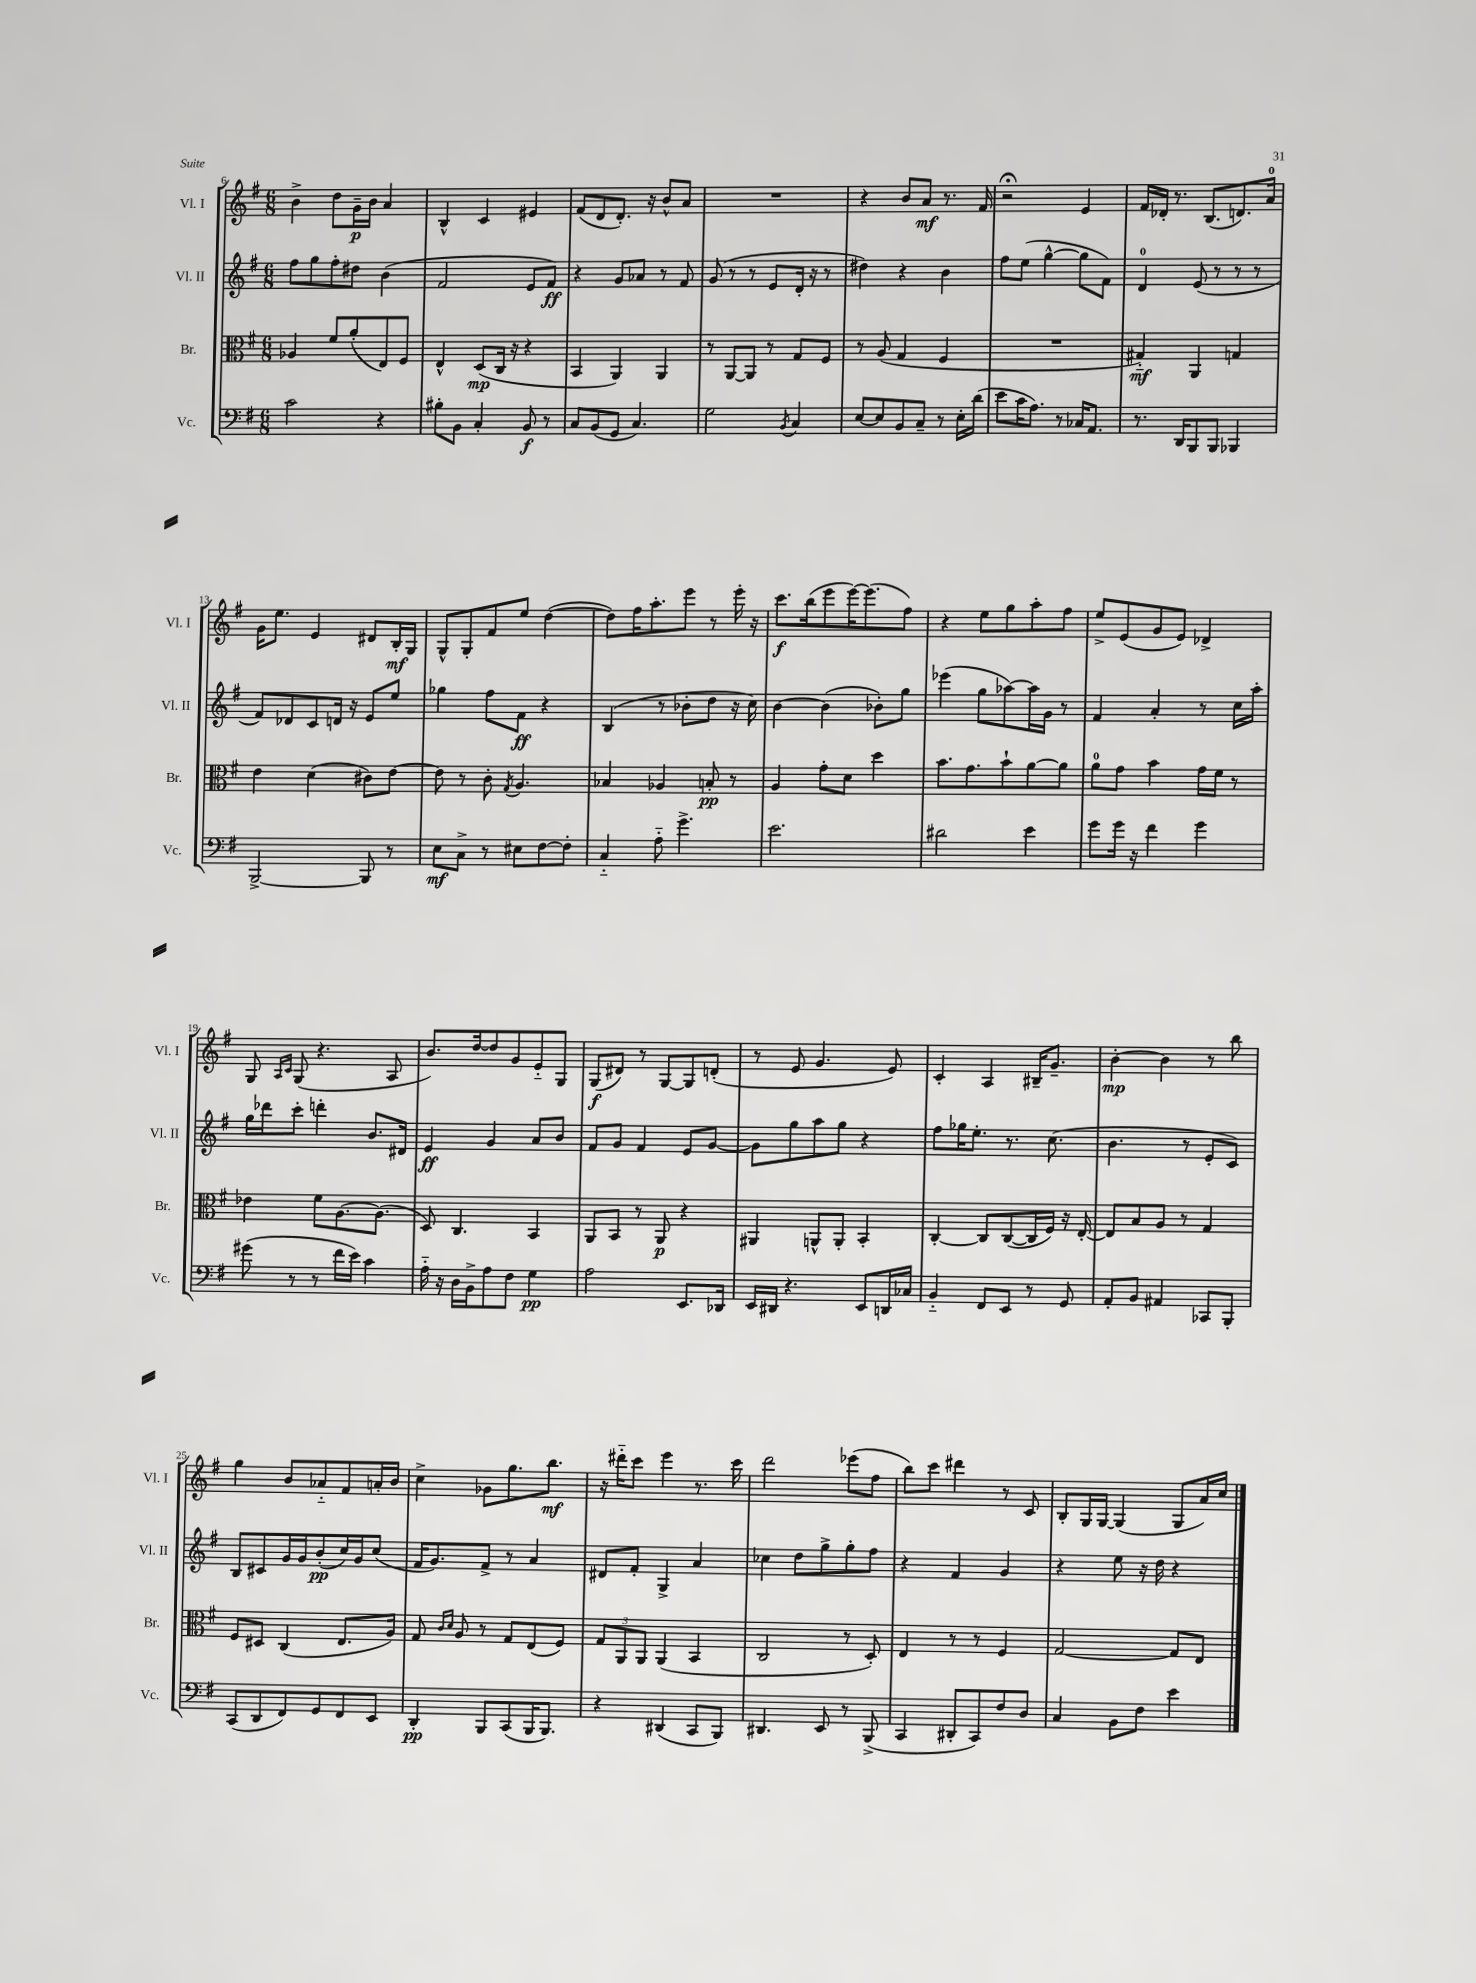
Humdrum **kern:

**kern	**kern	**kern	**kern
*staff4	*staff3	*staff2	*staff1
*clefF4	*clefC3	*clefG2	*clefG2
*k[f#]	*k[f#]	*k[f#]	*k[f#]
*M6/8	*M6/8	*M6/8	*M6/8
2c\	4A-/	8ff#\L	4b^\
.	.	8gg\	.
.	8f#/L	8ff#'\	8dd\L
.	(8a'/	8dd#\J	16g~\L
.	.	.	16b\JJ
4r	8E/)	(4b\	4a/
.	8F#/J	.	.
=	=	=	=
8B#'\L	4E^^/	2f#/	4B^^/
8BB\J	.	.	.
4C'/	(8D/L	.	4c/
.	16C/Jk	.	.
.	16r	.	.
8BB/	4r	8e/L	4e#/
8r	.	8f#/J)	.
=	=	=	=
8C/L	4BB/	4r	(8f#/L
(8BB/	.	.	8d/
8GG/J	4AA/)	8g/L	8.d'/J)
4.C/)	.	8a-/J	.
.	.	.	16r
.	4AA/	8r	8b^^/L
.	.	8f#/	8a/J
=	=	=	=
2G\	8r	(8g/	2.r
.	[8AA/L	8r	.
.	8AA/]J	8r	.
.	8r	8e/L	.
8qBB/	.	.	.
4C/	8G/L	16d'/Jk	.
.	.	16r	.
.	8F#/J	8r	.
=	=	=	=
[8E/L	8r	4dd#\)	4r
8E/]	(8A/	.	.
8BB/	4G/	4r	8b/L
8C~/J	.	.	8a/J
8r	4F#/	4b\	8.r
16E'\LL	.	.	.
(16d\JJ	.	.	16f#/
=	=	=	=
8e\L	2.r	8ff#\L	2r;
16c\K	.	(8ee\J	.
8.A\J)	.	.	.
.	.	[4gg^^\	.
8r	.	.	.
16C-/LK	.	8gg\]L	4e/
8.AA/J	.	.	.
.	.	8f#\J)	.
=	=	=	=
8.r	4G#'~/)	4d/	16f#/LL
.	.	.	16d-'/JJ
.	.	.	8.r
16DD/LK	.	.	.
8BBB/	4AA/	(8e/	.
.	.	.	(8.B/L
8BBB/J	.	8r	.
4BBB-/	4G/	8r	8.d/)
.	.	8r	.
.	.	.	16a/Jk
=	=	=	=
[2BBB^/	4e\	8f#/L)	16g\LK
.	.	.	8.ee\J
.	.	8d-/	.
.	(4d\	8c/	4e/
.	.	16d/Jk	.
.	.	16r	.
8BBB/]	8c#\L)	8e/L	8d#/L
8r	[8e\J	8ee/J	16B'/L
.	.	.	16G/JJ
=	=	=	=
8E\L	8e\]	4gg-\	8G^^/L
8C^\J	8r	.	8G'/
8r	8c'\	8ff#\L	8f#/
.	8qG/	.	.
8E#\L	4.A/	8f#\J	8ee/J
[8F#\	.	4r	([4dd\
8F#'\]J	.	.	.
=	=	=	=
4C'~/	4B-/	(4B/	8dd\]L)
.	.	.	16ff#\K
.	.	.	8.aa'\
8A'~\	4A-/	8r	.
4.g^\	.	8b-'\L	8eee\J
.	8B'/	8dd\J	8r
.	8r	16r	16eee'\
.	.	16cc\)	16r
=	=	=	=
2.e\	4A/	[4b\	8.ccc\L
.	.	.	(16bb\k
.	8g'\L	(4b\]	8eee\
.	8d\J	.	[16eee\K)
.	.	.	(8.eee\]
.	4dd\	8b-'\L)	.
.	.	8gg\J	8ff#\J)
=	=	=	=
2d#\	8.b\L	(4eee-\	4r
.	8.g\	.	.
.	.	8gg\L	8ee\L
.	8b`\	[8aa-\)	8gg\
4e\	[8a\	16aa-\]L	8aa'\
.	.	16g\JJ	.
.	8a\]J	8r	8ff#\J
=	=	=	=
8g\L	8a\L	4f#/	8ee^/L
16g\Jk	8g\J	.	(8e/
16r	.	.	.
4f#\	4b\	4a'/	8g/
.	.	.	8e/J)
4g\	16g\LL	8r	4d-^/
.	16f#\JJ	.	.
.	8r	16cc\LL	.
.	.	16aa'\JJ	.
=	=	=	=
(8g#\	4e-\	16gg\LL	8G/
.	.	16ddd-\J	.
.	.	.	16qqA/LL
.	.	.	16qqc/JJ
8r	.	8ccc'\J	(8G/
8r	8f#\L	4ddd'\	4.r
16f#\LL	[8.A\	.	.
16e\JJ)	.	.	.
4c\	.	8.b/L	.
.	(8.A\]J	.	.
.	.	.	8A/
.	.	16d#/Jk	.
=	=	=	=
16A'~\	8D/)	4e/	8.b/L)
16r	.	.	.
16D\LL	4.C/	.	.
16BB^\J	.	.	[16dd/k
8A\	.	4g/	8dd/]
8F#\J	.	.	8g/
4G\	4BB/	8a/L	8e'~/
.	.	8b/J	8G/J
=	=	=	=
2A\	8AA/L	8f#/L	(8G/L
.	8BB/J	8g/J	8d#/J)
.	8r	4f#/	8r
.	8AA/	.	[8G/L
8.EE/L	4r	8e/L	8G/]
.	.	[8g/J	(8d'/J
16DD-/Jk	.	.	.
=	=	=	=
16EE/LL	4AA#/	8g\]L	8r
16DD#/JJ	.	.	.
4.r	.	8gg\	8e/
.	8AA^^/L	8aa\	4.g/
.	8AA'/J	8gg\J	.
8EE/L	4BB'/	4r	.
16DD/L	.	.	8e/)
16C-/JJ	.	.	.
=	=	=	=
4BB'~/	[4C'/	8ff#\L	4c'/
.	.	16gg-\K	.
.	.	8.ee'\J	.
8FF#/L	8C/]L	.	4A/
8EE/J	([8C/	8.r	.
8r	16C/]L	.	16B#~/LK
.	16F#/JJ)	(8.cc\	8.g~/J
8GG/	16r	.	.
.	[16E'/	.	.
=	=	=	=
8AA'/L	8E/]L	4.b\	[4b'\
8BB/J	8B/	.	.
4AA#/	8A/J	.	4b\]
.	8r	8r	.
8CC-/L	4G/	8e'/L	8r
8BBB'/J	.	8c/J)	8bb\
=	=	=	=
(8CC/L	8F#/L	8B/L	4gg\
8DD/	8D#/J	8c#/	.
8FF#/)	(4C/	16g/L	8b/L
.	.	16g/J	.
8GG/	.	(8b'/	8a-'~/
8FF#/	8.E/L	16cc/L)	8f#/
.	.	16g/J	.
8EE/J	.	(8cc/J	16a'/L
.	16A/Jk)	.	16b/JJ
=	=	=	=
4DD'/	8G/	16f#/LK	4cc^\
.	.	8.g/)	.
.	16qqc/LL	.	.
.	16qqd/JJ	.	.
.	8A/	.	.
8BBB/L	8r	8f#^/J	8g-\L
(8CC/	8G/L	8r	8.gg\
16BBB/K	(8E/	4a/	.
8.BBB/J)	.	.	8.bb\J
.	8F#/J)	.	.
=	=	=	=
4r	12G/L	8d#/L	16r
.	.	.	16ddd#'~\LK
.	12AA/	.	.
.	.	8f#'/J	8ccc\J
.	12AA/J	.	.
(4DD#/	(4AA/	4G^/	4eee\
8CC/L	4BB/	4a/	8.r
8BBB/J)	.	.	.
.	.	.	16ccc\
=	=	=	=
4.DD#/	2C/	4cc-\	2ddd\
.	.	8dd\L	.
8EE/	.	8gg^\	.
8r	8r	8gg'\	(8eee-\L
(8BBB^/	8D'/)	8ff#\J	8ff#\J
=	=	=	=
4CC/	4E/	4r	8bb\L)
.	.	.	8ccc\J
8DD#'/L	8r	4f#/	4ddd#\
8CC/)	8r	.	.
8F#/	4F#/	4g/	8r
8D/J	.	.	8c/
=	=	=	=
4C/	[2G/	4r	8B'/L
.	.	.	16G/L
.	.	.	[16G/JJ
8BB\L	.	8ee\	(4G/]
8F#\J	.	16r	.
.	.	16dd\	.
4e\	8G/]L	4r	8G/L
.	8E/J	.	16a/L)
.	.	.	16cc/JJ
==	==	==	==
*-	*-	*-	*-
